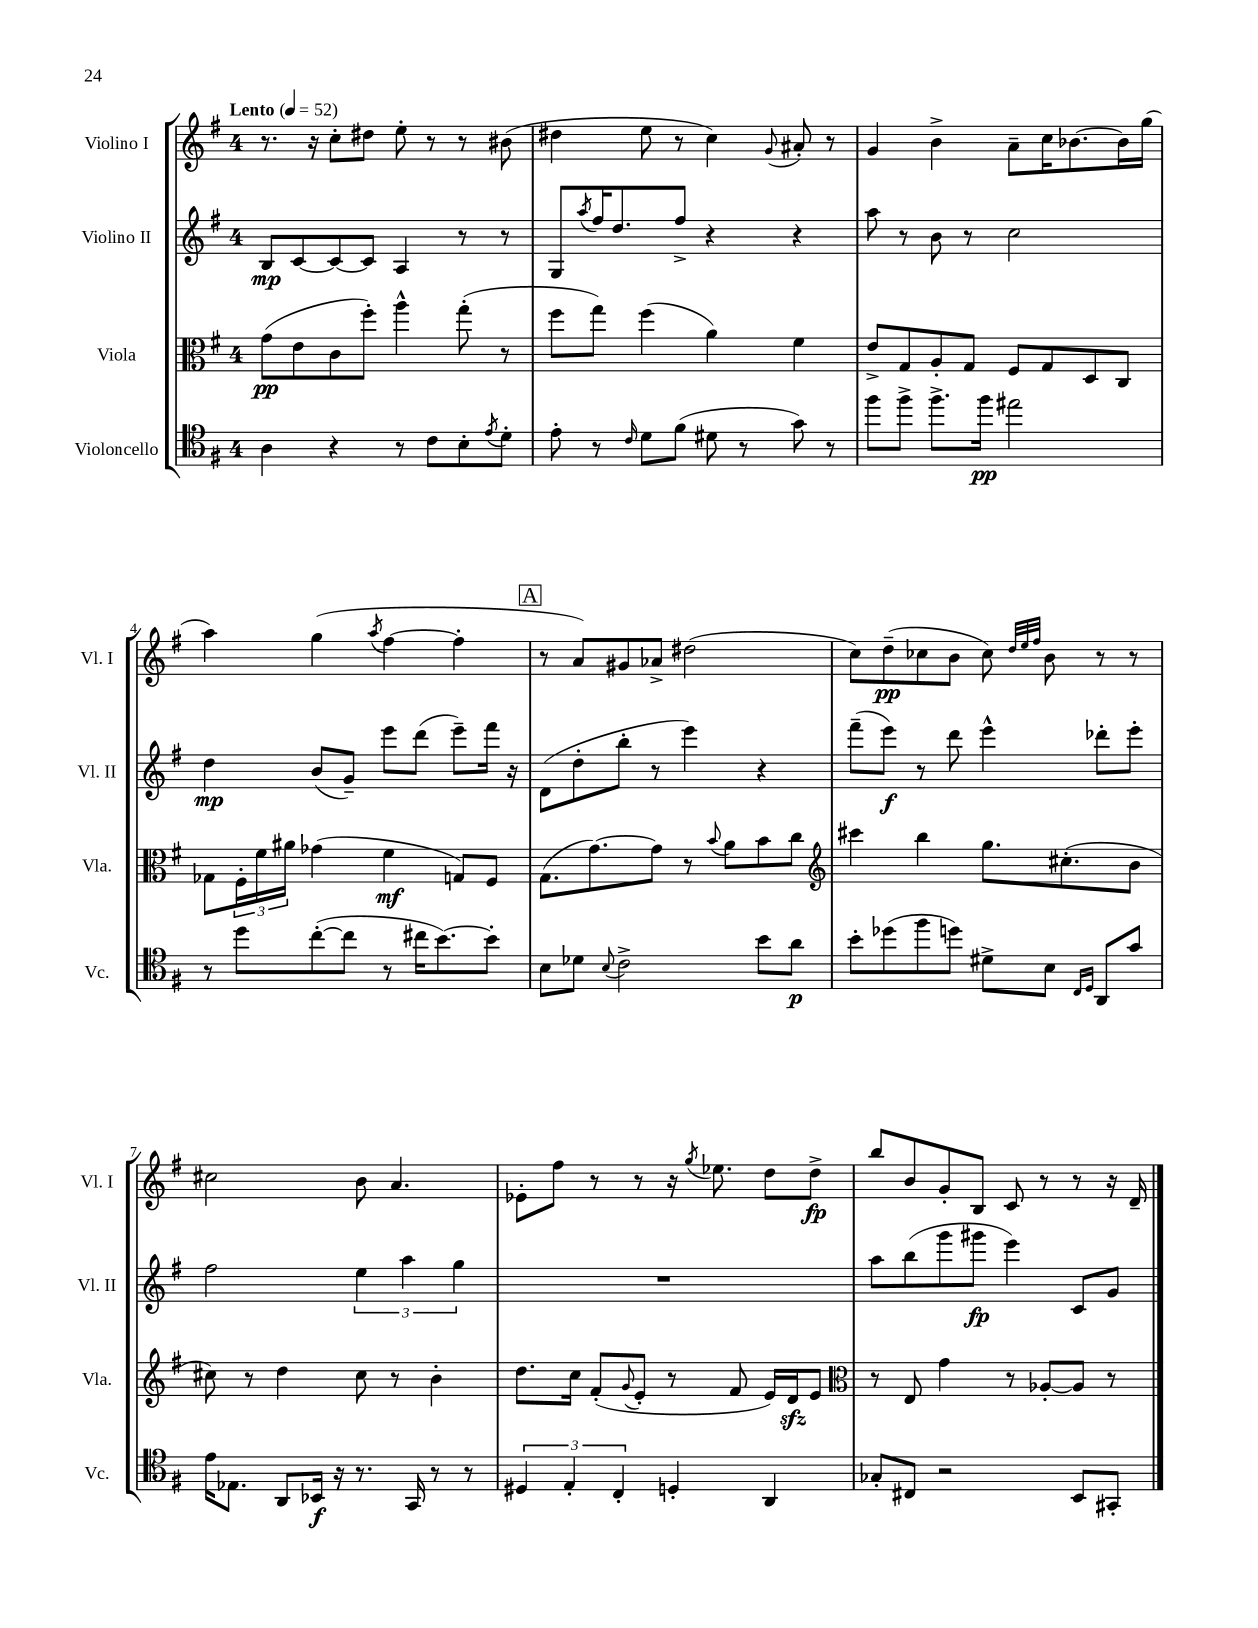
<<
\new StaffGroup <<
\new Staff = "s0" \with { instrumentName = "Violino I" shortInstrumentName = "Vl. I" } {
    \clef treble \key g \major \once \override Staff.TimeSignature.style = #'single-digit \time 4/4 \tempo "Lento" 4 = 52
    r8. r16 c''8-. dis''8 e''8-. r8 r8 bis'8( |
    dis''4 e''8 r8 c''4) \appoggiatura { g'8 } ais'8-. r8 |
    g'4 b'4-> a'8-- c''16 bes'8.~ bes'16 g''16( |
    a''4) g''4( \acciaccatura { a''8 } fis''4~ fis''4-. |
    \mark \markup { \box "A" } r8 a'8) gis'8 aes'8-> dis''2( |
    c''8) d''8--\pp( ces''8 b'8 ces''8) \grace { d''32 e''32 fis''32 } b'8 r8 r8 |
    cis''2 b'8 a'4. |
    ees'8-. fis''8 r8 r8 r16 \acciaccatura { g''8 } ees''8. d''8 d''8->\fp |
    b''8 b'8 g'8-. b8 c'8 r8 r8 r16 d'16-- \bar "|." |
}
\new Staff = "s1" \with { instrumentName = "Violino II" shortInstrumentName = "Vl. II" } {
    \clef treble \key g \major \once \override Staff.TimeSignature.style = #'single-digit \time 4/4
    b8\mp c'8~ c'8~ c'8 a4 r8 r8 |
    g8 \acciaccatura { a''8 } fis''16 d''8. fis''8-> r4 r4 |
    a''8 r8 b'8 r8 c''2 |
    d''4\mp b'8( g'8--) e'''8 d'''8( e'''8--) fis'''16 r16 |
    \mark \markup { \box "A" } d'8( d''8-. b''8-. r8 e'''4) r4 |
    fis'''8--( e'''8\f) r8 d'''8 e'''4-^ des'''8-. e'''8-. |
    fis''2 \tuplet 3/2 { e''4 a''4 g''4 } |
    R1 |
    a''8 b''8( g'''8 gis'''8\fp e'''4) c'8 g'8 \bar "|." |
}
\new Staff = "s2" \with { instrumentName = "Viola" shortInstrumentName = "Vla." } {
    \clef alto \key g \major \once \override Staff.TimeSignature.style = #'single-digit \time 4/4
    g'8\pp( e'8 c'8 fis''8-.) a''4-^ g''8-.( r8 |
    fis''8 g''8) fis''4( a'4) fis'4 |
    e'8-> g8 a8-. g8 fis8 g8 d8 c8 |
    ges8 \tuplet 3/2 { fis16-. fis'16 ais'16 } ges'4( fis'4\mf g8) fis8 |
    \mark \markup { \box "A" } g8.( g'8.~) g'8 r8 \appoggiatura { b'8 } a'8 b'8 c''8 |
    \clef treble cis'''4 b''4 g''8. cis''8.-.( b'8 |
    cis''8) r8 d''4 cis''8 r8 b'4-. |
    d''8. c''16 fis'8-.( \appoggiatura { g'8 } e'8-. r8 fis'8 e'16) d'16\sfz e'8 |
    \clef alto r8 e8 g'4 r8 aes8~-. aes8 r8 \bar "|." |
}
\new Staff = "s3" \with { instrumentName = "Violoncello" shortInstrumentName = "Vc." } {
    \clef tenor \key g \major \once \override Staff.TimeSignature.style = #'single-digit \time 4/4
    a4 r4 r8 c'8 b8-. \acciaccatura { e'8 } d'8-. |
    e'8-. r8 \grace { c'16 } d'8 fis'8( dis'8 r8 g'8) r8 |
    fis''8 fis''8-> fis''8.-> fis''16\pp eis''2 |
    r8 d''8 c''8~-.( c''8 r8 cis''16 b'8.~) b'8-. |
    \mark \markup { \box "A" } b8 des'8 \appoggiatura { b8 } c'2-> b'8 a'8\p |
    b'8-. des''8( fis''8 d''8) dis'8-> b8 \grace { c16 d16 } a,8 g'8 |
    e'16 ees8. a,8 bes,16\f r16 r8. g,16 r8 r8 |
    \tuplet 3/2 { dis4 e4-. c4-. } d4-. a,4 |
    ges8-. cis8 r2 b,8 gis,8-. \bar "|." |
}
>>
>>
